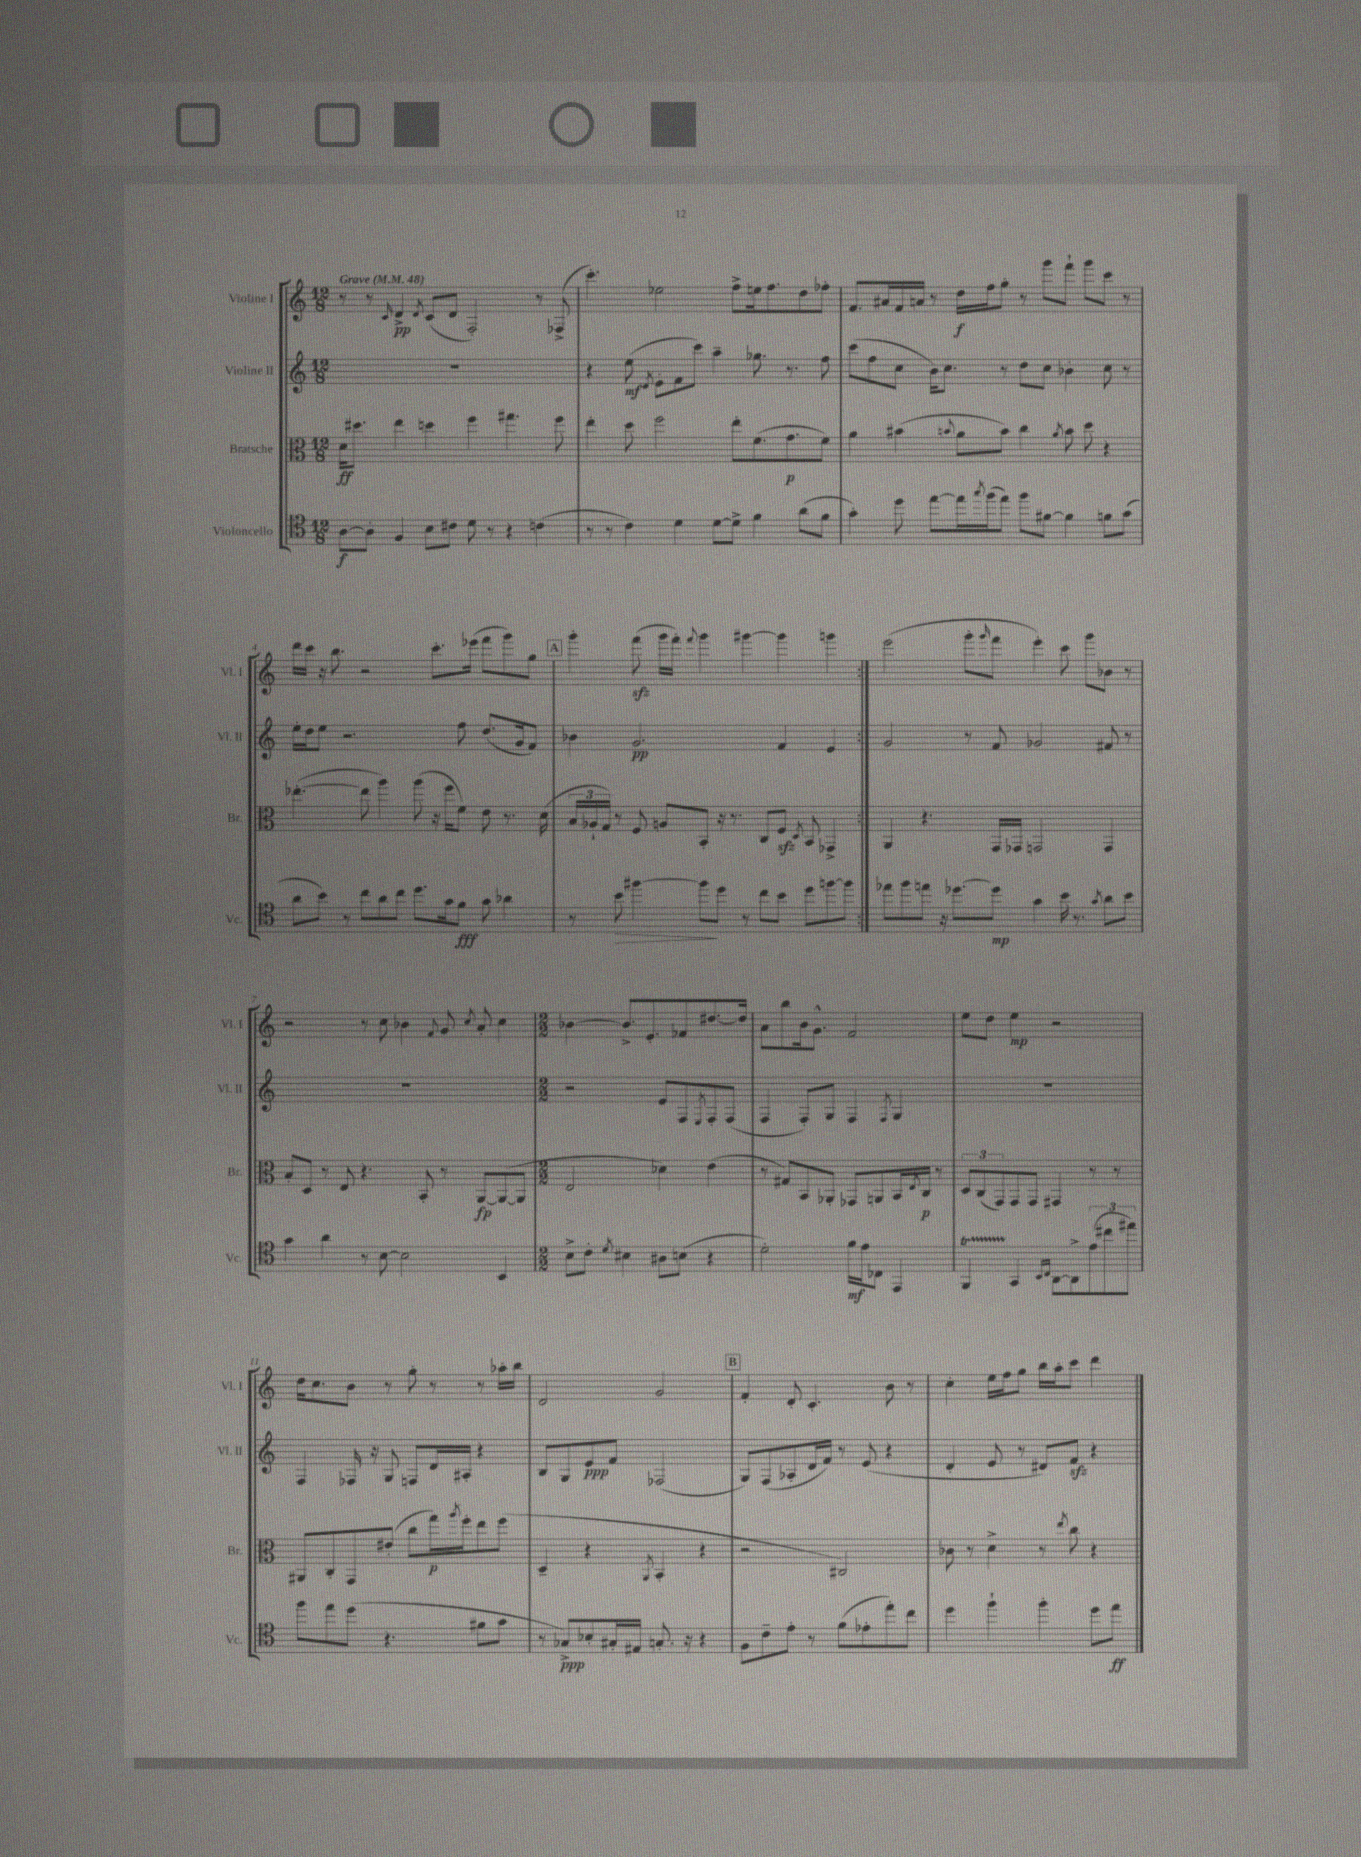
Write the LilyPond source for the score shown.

<<
\new StaffGroup <<
\new Staff = "s0" \with { instrumentName = "Violine I" shortInstrumentName = "Vl. I" } {
    \clef treble \key c \major \numericTimeSignature \time 12/8 \tempo "Grave" 4 = 48
    \repeat volta 2 { r8 r8 \grace { c'16 } d'4->\pp \acciaccatura { d'8 } c'8( d'8 f2-.) r8 fes8->( |
    c'''4.-.) ees''2 f''8-> e''16 f''8. d''8 fes''8-. |
    f'8. ais'16 f'16 a'16 r8 d''16\f f''16 g''8-. r8 g'''8 f'''8-! g'''8 c'''8 r8 |
    d'''16 c'''16 r16 b''8. r2 c'''8.-. ees'''16( f'''8 g'''8) g''8 |
    \mark \markup { \box "A" } g'''4-. f'''8\sfz( g'''16 f'''16-.) \appoggiatura { f'''8 } g'''4 gis'''4~ gis'''4 g'''4 | }
    e'''2( g'''8-. \grace { g'''16 } f'''8 e'''4-.) c'''8 g'''8 bes'8 r8 |
    r2 r8 c''8 bes'4 \appoggiatura { f'8 } g'8 \acciaccatura { c''8 } a'8-. c''4 |
    \numericTimeSignature \time 2/2 bes'4~ bes'8.-> e'8.-. fes'8 dis''8.~ dis''16 |
    a'8 b''8 b'16 g'8.-^ f'2 |
    e''8 d''8 e''4\mp r2 |
    d''16 c''8. b'8 r8 g''8-. r8 r8 aes''16-. b''16 |
    d'2 g'2 |
    \mark \markup { \box "B" } f'4-. d'8-. c'4.-. b'8 r8 |
    c''4-. e''16 f''16 g''8 b''16 a''16-. c'''8 d'''4 \bar "|." |
}
\new Staff = "s1" \with { instrumentName = "Violine II" shortInstrumentName = "Vl. II" } {
    \clef treble \key c \major \numericTimeSignature \time 12/8
    \repeat volta 2 { R1. |
    r4 e''8\mf( \acciaccatura { d'8 } e'8-. f'8 c'''8) a''4-- ges''8. r8. f''8 |
    c'''8( f''8 c''8 b'16) c''8. r8 d''8 c''8 bes'4-. c''8 r8 |
    e''16-. d''16 e''8 r2. f''8 d''8.( g'16 f'8) |
    \mark \markup { \box "A" } bes'4 g'2.\pp f'4 e'4 | }
    g'2 r8 f'8 ges'2 fis'8 r8 |
    R1. |
    \numericTimeSignature \time 2/2 r2 e'8 f8 \acciaccatura { e8 } f8-. f8( |
    f4 f8-.) g8 f4 \acciaccatura { f8 } g4 |
    R1 |
    f4 fes16 r16 g8 f8 d'16 ais16-. r4 |
    b8 g8 e'8\ppp f'8 fes2( |
    \mark \markup { \box "B" } g8) f8( aes8-. d'16 f'16) r8 e'8( r4 |
    d'4-. e'8 r8 dis'8) f'8\sfz r4 \bar "|." |
}
\new Staff = "s2" \with { instrumentName = "Bratsche" shortInstrumentName = "Br." } {
    \clef alto \key c \major \numericTimeSignature \time 12/8
    \repeat volta 2 { d'16\ff dis''8. e''4 d''4 f''4 gis''4. f''8 |
    e''4-. d''8 f''2 e''8-. f'8.( g'8.\p f'8) |
    a'4 bis'4( \appoggiatura { b'8 } a'8 b'8) c''4 \acciaccatura { a'8 } b'8 d''8 r4 |
    ees''4.~-.( ees''8 a''4) a''8( r16 f''16 f'8) e'8 r8. d'16( |
    \mark \markup { \box "A" } \tuplet 3/2 { b16 aes16-! g16) } r8 f8 a8 b,8-. r16 r8. c8 f8\sfz \acciaccatura { d8 } b,8 ges,4-> | }
    a,4 r4. g,16 ges,16 g,2 g,4 |
    b8-. d8 r8 e8 r4. b,8-. r8 a,8~\fp a,8~( a,8 |
    \numericTimeSignature \time 2/2 e2 des'4) e'4( |
    r8 gis8) b,8 aes,8-. ges,8 a,8 b,16 \acciaccatura { e8 } c16\p r8 |
    \tuplet 3/2 { d8 c8( g,8) } g,8 g,8 gis,4 r8 r8 |
    ais,8 c8-. g,8 eis'8-.( c''8 g''16\p) \acciaccatura { a''8 } f''16-. e''8 f''8( |
    d4-- r4 \acciaccatura { a,8 } b,4-. r4 |
    \mark \markup { \box "B" } r2 cis2) |
    ces'8 r8 d'4-> r8 \acciaccatura { e''8 } c''8 r4 \bar "|." |
}
\new Staff = "s3" \with { instrumentName = "Violoncello" shortInstrumentName = "Vc." } {
    \clef tenor \key c \major \numericTimeSignature \time 12/8
    \repeat volta 2 { a8~\f a8-. f4 b8 cis'8 d'8 r8 r4 c'4( |
    r8 r8 c'4) d'4 d'8~ d'8-> f'4 a'8( f'8 |
    g'4-.) d''8 e''8~ e''16 \acciaccatura { g''8 } f''16( e''8) f''8 fis'8~ fis'4 f'8 g'8( |
    a'8 b'8) r8 c''8 a'8 c''8 d''8. g'16 f'8\fff g'8 aes'4 |
    \mark \markup { \box "A" } r8 b'8\> fis''4~ fis''8\! d''8 r8 c''8 b'8 d''8 f''8~ f''8 | }
    ees''8 f''8 e''8 r16 des''8.~ des''8\mp g'4 b'16 r8. \acciaccatura { g'8 } a'8 b'8 |
    g'4 a'4 r8 b8~ b2 b,4 |
    \numericTimeSignature \time 2/2 b8-> c'8-. \acciaccatura { d'8 } bis4 ais8 b8( r4 |
    d'2-.) f'16\mf e'16 ces8 e,4 |
    f,4\startTrillSpan g,4\stopTrillSpan \grace { b,16 c16 } a,8~ a,8-> \tuplet 3/2 { e'8( cis''8 eis''8) } |
    f''8 e''8 d''8( r4. fis'8 g'8 |
    r8 ges8->\ppp) bes8-. gis16-. eis16 g8.-. r16 r4 |
    \mark \markup { \box "B" } f8 c'8-- e'8-. r8 f'8( ees'8-. e''8-.) c''8 |
    d''4 f''4-! f''4-. d''8 e''8\ff \bar "|." |
}
>>
>>
